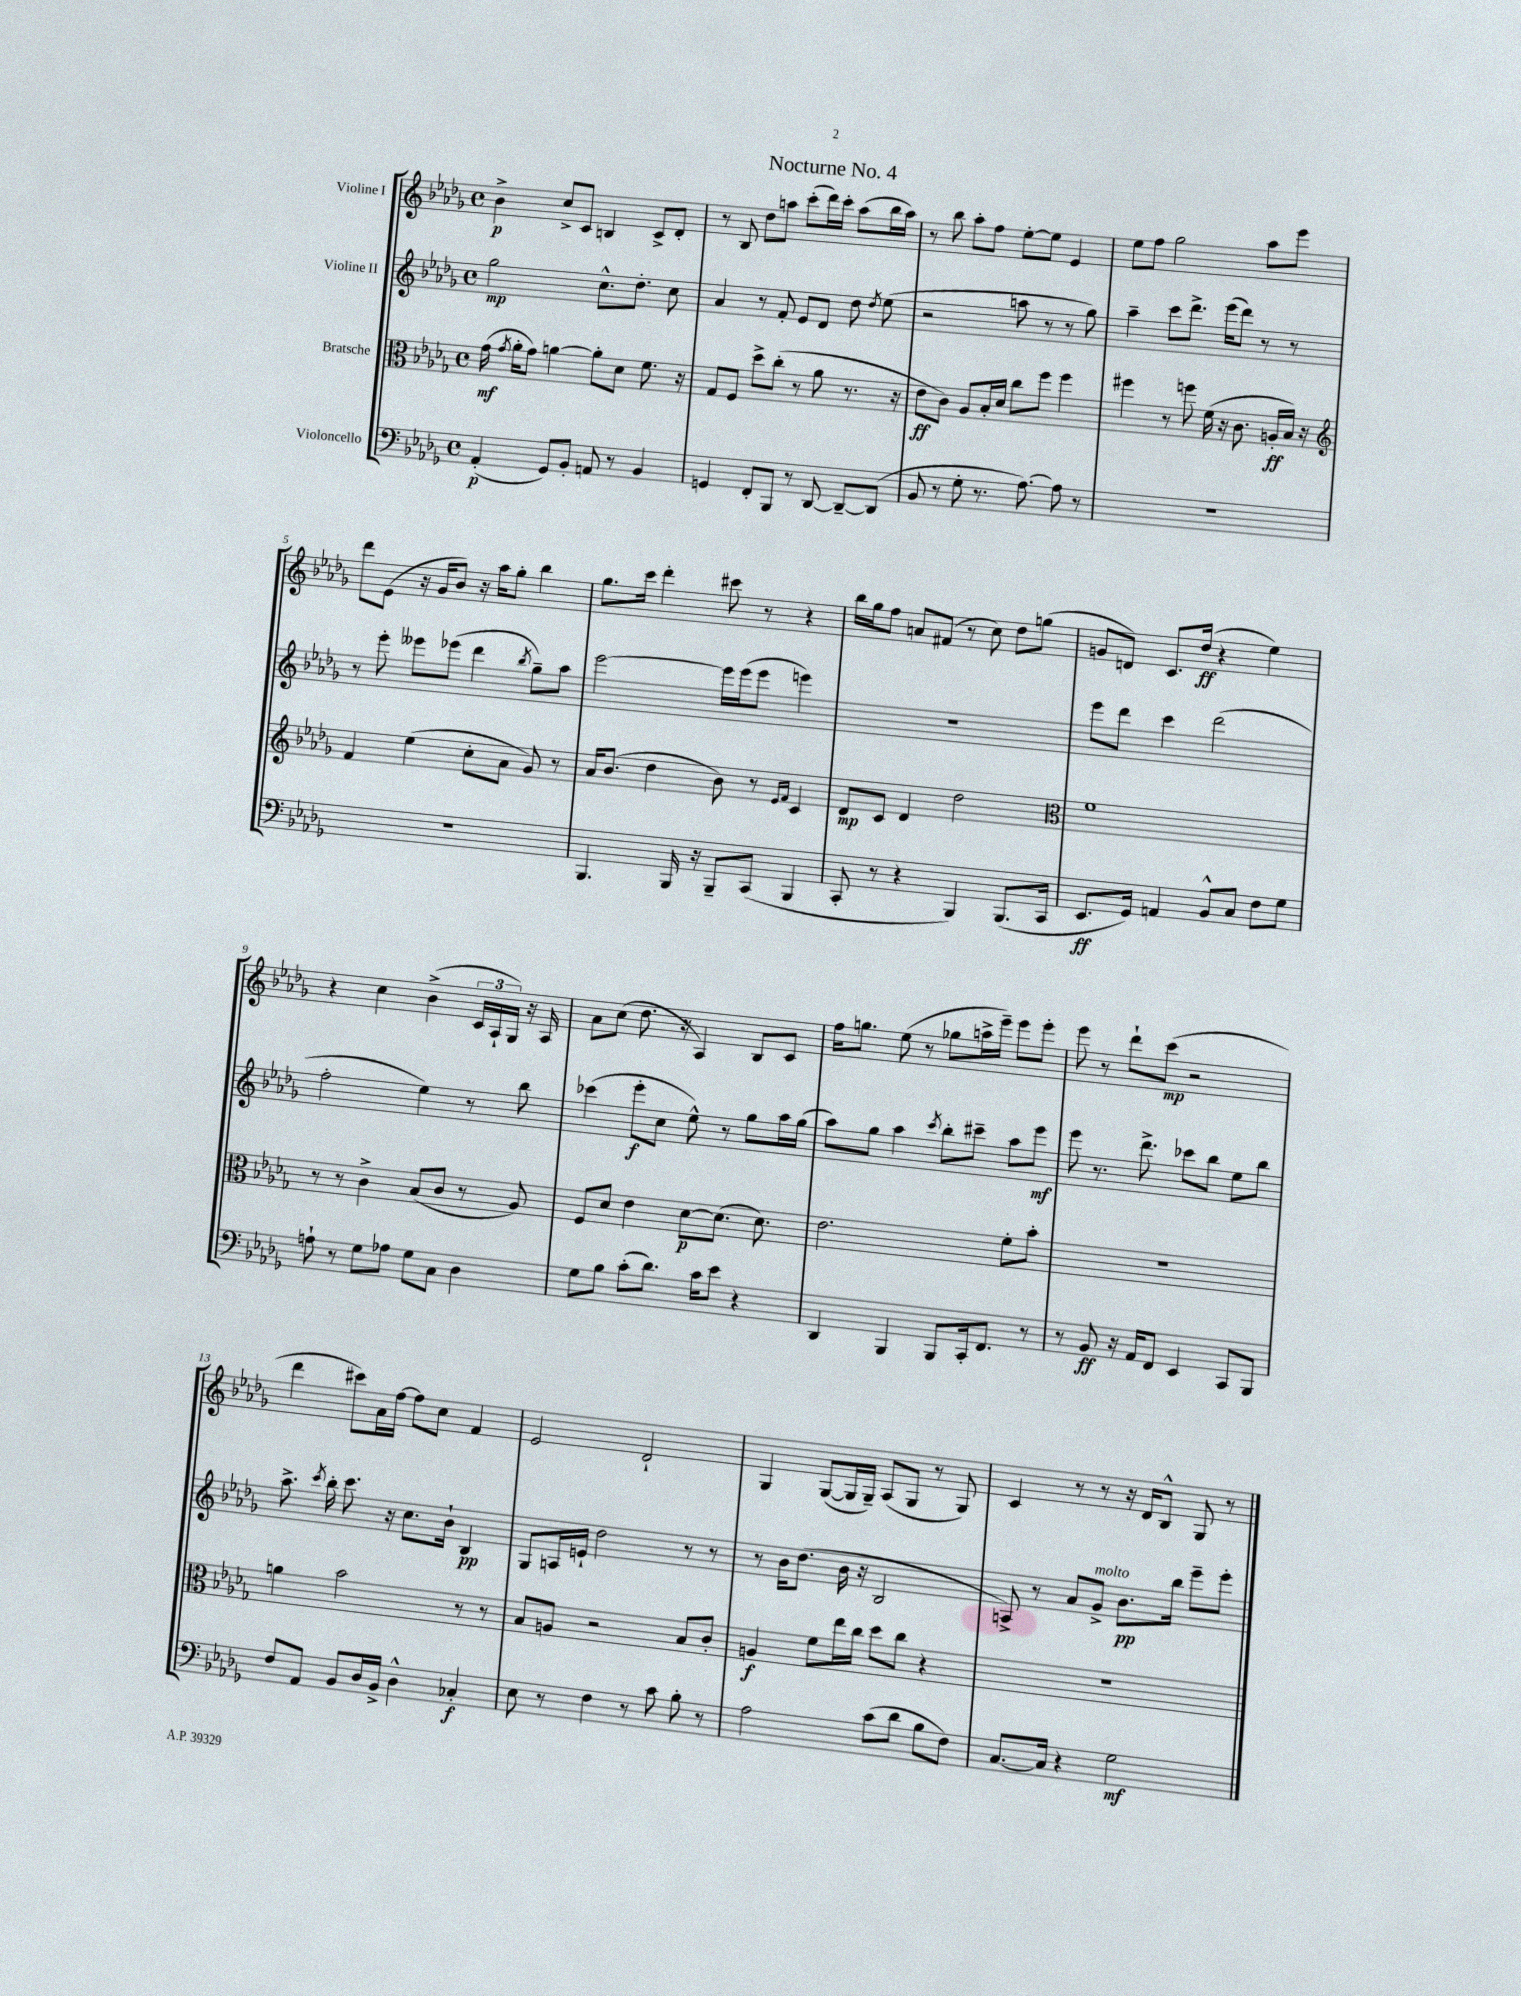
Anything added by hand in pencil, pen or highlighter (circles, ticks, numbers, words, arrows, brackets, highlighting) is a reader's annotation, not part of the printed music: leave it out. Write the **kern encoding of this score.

**kern	**dynam	**kern	**dynam	**kern	**dynam	**kern	**dynam
*part4	*part4	*part3	*part3	*part2	*part2	*part1	*part1
*staff4	*staff4	*staff3	*staff3	*staff2	*staff2	*staff1	*staff1
*I"Violoncello	*	*I"Bratsche	*	*I"Violine II	*	*I"Violine I	*
*clefF4	*	*clefC3	*	*clefG2	*	*clefG2	*
*k[b-e-a-d-g-]	*	*k[b-e-a-d-g-]	*	*k[b-e-a-d-g-]	*	*k[b-e-a-d-g-]	*
*M4/4	*	*M4/4	*	*M4/4	*	*M4/4	*
*met(c)	*	*met(c)	*	*met(c)	*	*met(c)	*
=1	=1	=1	=1	=1	=1	=1	=1
(4AA-'/	p	(16g-\	mf	2gg-\	mp	4b-^\	p
.	.	8qg-/	.	.	.	.	.
.	.	16a-'\KL	.	.	.	.	.
.	.	8g-\J)	.	.	.	.	.
8GG-/L)	.	[4an\	.	.	.	8cc^/L	.
8BB-'/J	.	.	.	.	.	8c/J	.
8AAn/	.	8a'\L]	.	8.cc^^\L	.	4Bn/	.
8r	.	8d-\J	.	.	.	.	.
.	.	.	.	8.dd-'\J	.	.	.
4BB-/	.	8.f\	.	.	.	8c^/L	.
.	.	.	.	8cc\	.	8d-'/J	.
.	.	16r	.	.	.	.	.
=2	=2	=2	=2	=2	=2	=2	=2
4GGn/	.	8G-/L	.	4a-/	.	8r	.
.	.	8F/J	.	.	.	8B-/	.
8FF'/L	.	8dd-^\L	.	8r	.	8dd-\L	.
8BBB-/J	.	(8cc'\J	.	8f'/	.	8aan\J	.
8r	.	8r	.	8e-/L	.	(8ccc'\L	.
[8DD-/	.	8a-\	.	8d-/J	.	16ddd-\L)	.
.	.	.	.	.	.	16ccc'\JJ	.
8DD-~/L_	.	8.r	.	8dd-\	.	(8aa\L	.
.	.	.	.	8qdd-/	.	.	.
(8DD-/J]	.	.	.	(8ee-\	.	16bb-\L	.
.	.	16r	.	.	.	16aa\JJ)	.
=3	=3	=3	=3	=3	=3	=3	=3
8BB-/	.	8e-\L	ff	2r	.	8r	.
8r	.	8c\J)	.	.	.	8bb-\	.
8G-'\	.	8A-/L	.	.	.	8aa-'\L	.
8.r	.	16B-'/L	.	.	.	8ff\J	.
.	.	16d-/JJ	.	.	.	.	.
.	.	8cc\L	.	8aan\	.	[8ee-'\L	.
[8.A-\)	.	.	.	.	.	.	.
.	.	8ff\J	.	8r	.	8ee-\J]	.
8A-\]	.	4ff\	.	8r	.	4e-/	.
8r	.	.	.	8gg-\)	.	.	.
=4	=4	=4	=4	=4	=4	=4	=4
1r	.	4ff#X\	.	4aa-~\	.	8ee-\L	.
.	.	.	.	.	.	8ff\J	.
.	.	8r	.	8ccc\L	.	2gg-\	.
.	.	8ffn\	.	8.ddd-^\J	.	.	.
.	.	(16f\	.	.	.	.	.
.	.	16r	.	(16eee-\KL	.	.	.
.	.	8.c\	.	8ddd-\J)	.	.	.
.	.	.	.	8r	.	8aa-\L	.
.	.	16An'/LL	ff	.	.	.	.
.	.	16B-/JJ)	.	8r	.	8eee-\J	.
.	.	16r	.	.	.	.	.
!!LO:LB:g=z
=5	=5	=5	=5	=5	=5	=5	=5
*	*	*clefG2	*	*	*	*	*
1r	.	4f/	.	8r	.	8ddd-\L	.
.	.	.	.	8eee-'\	.	(8e-\J	.
.	.	(4ee-\	.	8eee--X\L	.	16r	.
.	.	.	.	.	.	16g-/KL	.
.	.	.	.	(8eee-X\J	.	8b-/J)	.
.	.	8cc'\L	.	4ddd-\	.	16r	.
.	.	.	.	.	.	16aa-\KL	.
.	.	8a-\J	.	.	.	8gg-'\J	.
.	.	.	.	8qbb-/	.	.	.
.	.	8g-/)	.	8gg-~\L)	.	4bb-\	.
.	.	8r	.	8aa-\J	.	.	.
=6	=6	=6	=6	=6	=6	=6	=6
4.BBB-/	.	16a-/KL	.	[2eee-\	.	8.gg-\L	.
.	.	(8.b-/J	.	.	.	.	.
.	.	.	.	.	.	16ccc\Jk	.
.	.	4dd-\	.	.	.	4ddd-'\	.
16BBB-/	.	.	.	.	.	.	.
16r	.	.	.	.	.	.	.
8BBB-~/L	.	8b-\)	.	16eee-\LL]	.	8ccc#X\	.
.	.	.	.	(16eee-\J	.	.	.
(8CC/J	.	8r	.	8eee-\J	.	8r	.
.	.	16qqe-/LL	.	.	.	.	.
.	.	16qqf/JJ	.	.	.	.	.
4BBB-/	.	4c/	.	4eeen\)	.	4r	.
=7	=7	=7	=7	=7	=7	=7	=7
8CC'/	.	8d-/L	mp	1r	.	16bb-\LL	.
.	.	.	.	.	.	16gg-\J	.
8r	.	8c/J	.	.	.	8ff\J	.
4r	.	4d-/	.	.	.	8an/L	.
.	.	.	.	.	.	(8f#X/J	.
4BBB-/)	.	2dd-\	.	.	.	8r	.
.	.	.	.	.	.	8cc\)	.
(8.BBB-/L	.	.	.	.	.	8dd-\L	.
.	.	.	.	.	.	(8ggn\J	.
16CC/Jk	.	.	.	.	.	.	.
=8	=8	=8	=8	=8	=8	=8	=8
*	*	*clefC3	*	*	*	*	*
8.EE-/L	ff	1f	.	8eee-\L	.	8gn/L	.
.	.	.	.	8ddd-\J	.	8dn/J)	.
16GG-/Jk)	.	.	.	.	.	.	.
4AAn/	.	.	.	4ccc\	.	8.c/L	.
.	.	.	.	.	.	(16dd-/Jk	ff
8BB-^^/L	.	.	.	(2ddd-\	.	4r	.
8C/J	.	.	.	.	.	.	.
8F\L	.	.	.	.	.	4ee-\)	.
8G-\J	.	.	.	.	.	.	.
!!LO:LB:g=z
=9	=9	=9	=9	=9	=9	=9	=9
8An`\	.	8r	.	2ff'\	.	4r	.
8r	.	8r	.	.	.	.	.
8G-\L	.	4c^\	.	.	.	4cc\	.
8A-X\J	.	.	.	.	.	.	.
8G-\L	.	(8B-/L	.	4ee-\)	.	(4b-^\	.
8C\J	.	8c/J	.	.	.	.	.
4D-\	.	8r	.	8r	.	24c/LL	.
.	.	.	.	.	.	24A-`/	.
.	.	.	.	.	.	24G-/JJ)	.
.	.	8A-/)	.	8bb-\	.	16r	.
.	.	.	.	.	.	16A-/	.
=10	=10	=10	=10	=10	=10	=10	=10
8G-\L	.	8F/L	.	(4ccc-X\	.	8a-\L	.
8B-\J	.	8d-/J	.	.	.	(8cc\J	.
(8c'\L	.	4e-\	.	8eee-'\L	f	8.dd-\	.
8.d-\J)	.	.	.	8cc\J	.	.	.
.	.	.	.	.	.	16r	.
.	.	[8d-\L	p	8ee-^^\)	.	4A-/)	.
16c\KL	.	.	.	.	.	.	.
8e-\J	.	(8.d-\J]	.	8r	.	.	.
4r	.	.	.	8gg-\L	.	8B-/L	.
.	.	8.d-\)	.	.	.	.	.
.	.	.	.	16aa-\L	.	8c/J	.
.	.	.	.	(16gg-\JJ	.	.	.
=11	=11	=11	=11	=11	=11	=11	=11
4DD-/	.	2.e-\	.	8aa-\L)	.	16ff\KL	.
.	.	.	.	.	.	8.ggn\J	.
.	.	.	.	8gg-\J	.	.	.
4BBB-/	.	.	.	4aa-\	.	(8ee-\	.
.	.	.	.	.	.	8r	.
.	.	.	.	8qccc/	.	.	.
8BBB-/L	.	.	.	8bb-'\L	.	8gg-X\L	.
16CC'/k	.	.	.	8ccc#X~\J	.	16aan^\L	.
8.FF/J	.	.	.	.	.	16eee-~\JJ)	.
.	.	8f'\L	.	8aa-\L	.	8eee-\L	.
8r	.	8b-'\J	.	8eee-\J	mf	8eee-'\J	.
=12	=12	=12	=12	=12	=12	=12	=12
8r	.	1r	.	8eee-\	.	8eee-\	.
8BB-/	ff	.	.	8.r	.	8r	.
16r	.	.	.	.	.	8ddd-`\L	.
16AA-/KL	.	.	.	8.ddd-^\	.	.	.
8FF/J	.	.	.	.	.	(8ccc\J	mp
4EE-/	.	.	.	8ccc-X\L	.	2r	.
.	.	.	.	8bb-\J	.	.	.
8CC/L	.	.	.	8ee-\L	.	.	.
8BBB-/J	.	.	.	8bb-\J	.	.	.
!!LO:LB:g=z
=13	=13	=13	=13	=13	=13	=13	=13
8F/L	.	4an\	.	8.aa-^\	.	4ddd-\	.
8AA-/J	.	.	.	.	.	.	.
.	.	.	.	8qccc/	.	.	.
.	.	.	.	16bb-'\	.	.	.
8BB-/L	.	2b-\	.	8.ccc\	.	8ccc#X\L)	.
16D-/L	.	.	.	.	.	16a-\L	.
16BB-^/JJ	.	.	.	16r	.	[16ff\JJ	.
4D-^^\	.	.	.	8.cc\L	.	8ff\L]	.
.	.	.	.	.	.	8cc\J	.
.	.	.	.	16b-`\Jk	.	.	.
4C-X'/	f	8r	.	4B-/	pp	4f/	.
.	.	8r	.	.	.	.	.
=14	=14	=14	=14	=14	=14	=14	=14
8E-\	.	8B-/L	.	8G-/L	.	2e-/	.
8r	.	8An/J	.	16An/L	.	.	.
.	.	.	.	16en`/JJ	.	.	.
4F\	.	2r	.	2dd-\	.	.	.
8r	.	.	.	.	.	2d-`/	.
8c\	.	.	.	.	.	.	.
8B-'\	.	8B-/L	.	8r	.	.	.
8r	.	8c'/J	.	8r	.	.	.
=15	=15	=15	=15	=15	=15	=15	=15
2A-\	.	4An/	f	8r	.	4G-/	.
.	.	.	.	16b-\KL	.	.	.
.	.	.	.	(8.dd-\J	.	.	.
.	.	8f\L	.	.	.	([8G-/L	.
.	.	16ee-\L	.	16b-\	.	16G-/L]	.
.	.	16cc\JJ	.	16r	.	16G-~/JJ)	.
(8c\L	.	8dd-\L	.	2B-/	.	(8A-/L	.
8d-\J	.	8cc\J	.	.	.	8G-/J	.
8B-\L	.	4r	.	.	.	8r	.
8F\J)	.	.	.	.	.	8G-/)	.
=16	=16	=16	=16	=16	=16	=16	=16
[8.C/L	.	1r	.	8An^/)	.	4c/	.
.	.	.	.	8r	.	.	.
16C/Jk]	.	.	.	.	.	.	.
4r	.	.	.	8a-/L	.	8r	.
!	!	!	!	!LO:TX:a:i:t=molto	!	!	!
.	.	.	.	8g-^/J	.	8r	.
2G-\	mf	.	.	8.b-\L	pp	16r	.
.	.	.	.	.	.	16d-/KL	.
.	.	.	.	.	.	8B-^^/J	.
.	.	.	.	16bb-\Jk	.	.	.
.	.	.	.	8eee-~\L	.	8G-/	.
.	.	.	.	8eee-'\J	.	8r	.
==	==	==	==	==	==	==	==
*-	*-	*-	*-	*-	*-	*-	*-
